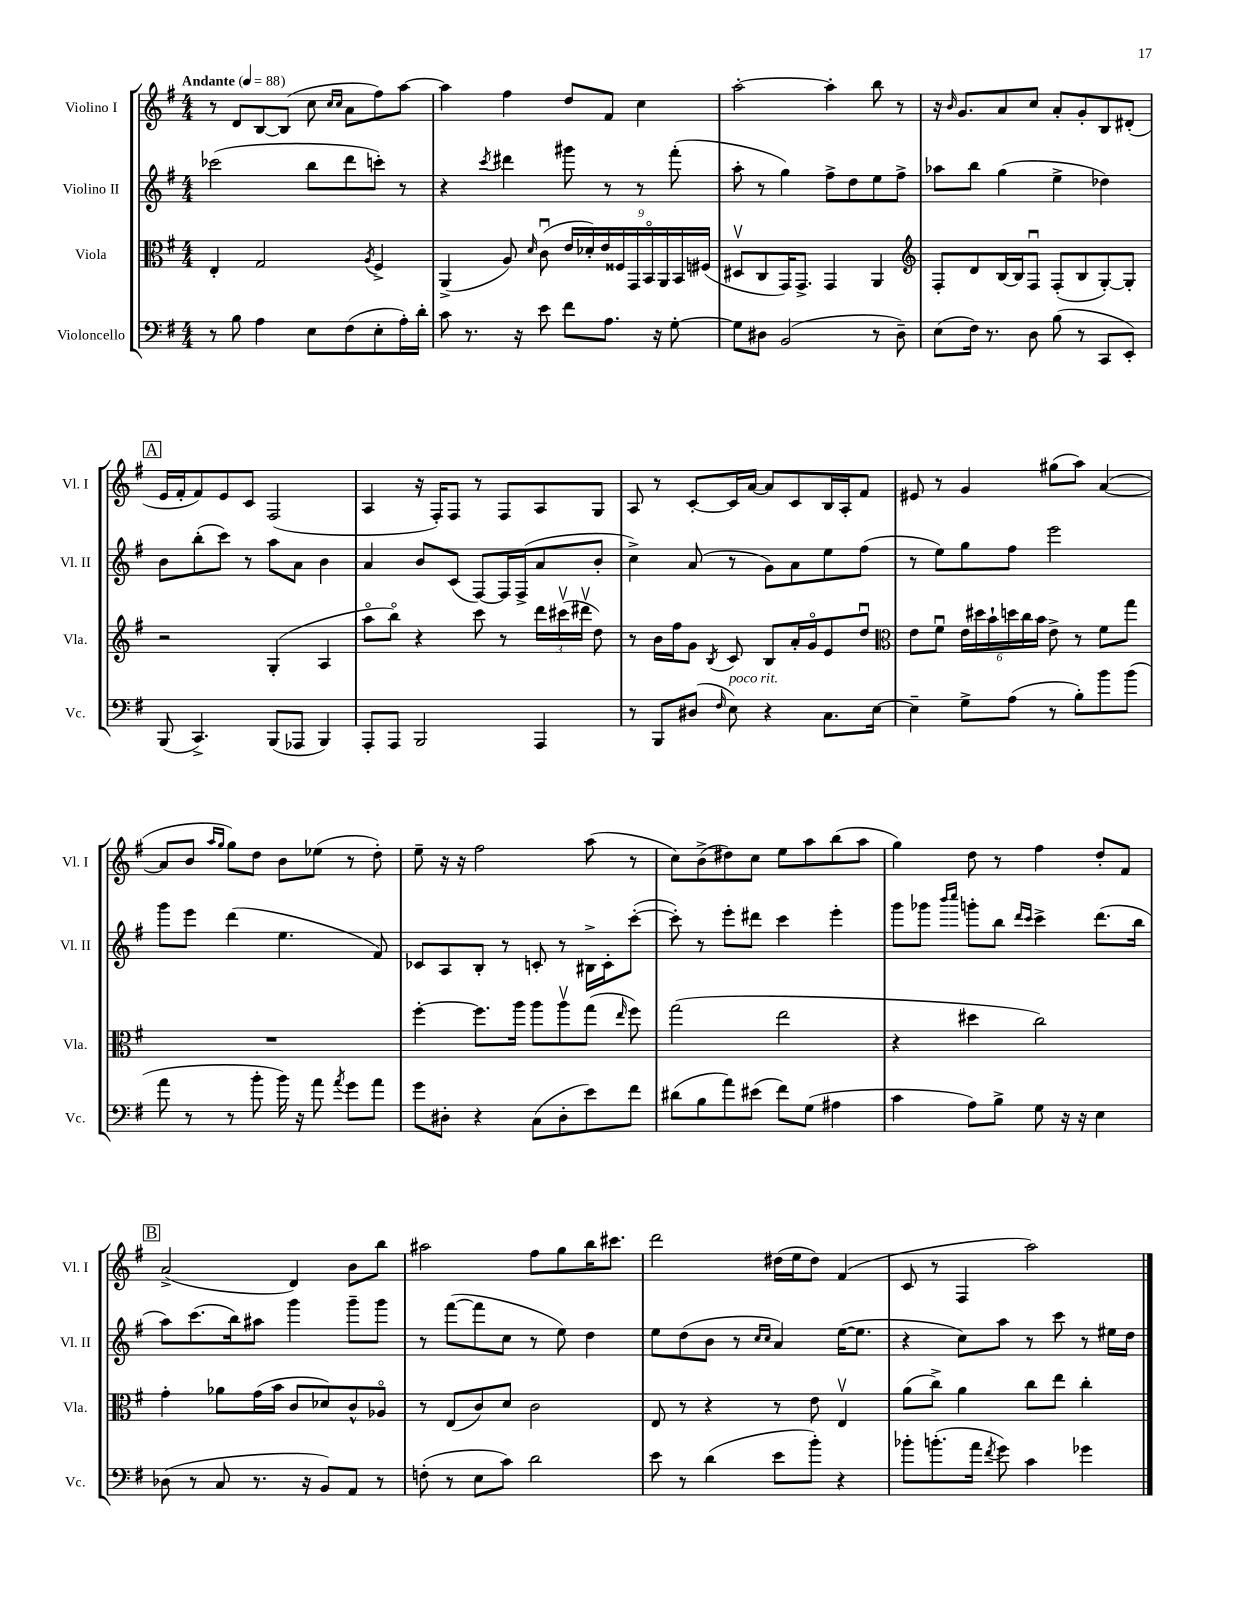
<<
\new StaffGroup <<
\new Staff = "s0" \with { instrumentName = "Violino I" shortInstrumentName = "Vl. I" } {
    \clef treble \key g \major \numericTimeSignature \time 4/4 \tempo "Andante" 4 = 88
    \autoBeamOff r8 d'8[ b8~ b8]( c''8 \grace { c''16[ c''16] } a'8[ fis''8) a''8]~ |
    a''4 fis''4 d''8[ fis'8] c''4 |
    a''2~-. a''4-. b''8 r8 |
    r16 \grace { b'16 } g'8.[ a'8 c''8] a'8[-. g'8-. b8 dis'8]-.( |
    \mark \markup { \box "A" } e'16[ fis'16-. fis'8) e'8 c'8] fis2( |
    a4 r16 fis16[-.) fis8] r8 fis8[ a8 g8] |
    a8 r8 c'8[~-. c'16 a'16]~ a'8[ c'8 b16 a16-. fis'8] |
    eis'8 r8 g'4 gis''8[( a''8]) a'4~( |
    a'8[ b'8] \grace { a''16[ g''16] } g''8[) d''8] b'8[ ees''8]( r8 d''8-.) |
    e''8-- r16 r16 fis''2 a''8( r8 |
    c''8[) b'8->( dis''8) c''8] e''8[ a''8 b''8( a''8] |
    g''4) d''8 r8 fis''4 d''8[-. fis'8] |
    \mark \markup { \box "B" } a'2->( d'4) b'8[ b''8] |
    ais''2 fis''8[ g''8 b''16 cis'''8.] |
    d'''2 dis''16[( e''16 dis''8]) fis'4( |
    c'8 r8 fis4 a''2) \bar "|." |
}
\new Staff = "s1" \with { instrumentName = "Violino II" shortInstrumentName = "Vl. II" } {
    \clef treble \key g \major \numericTimeSignature \time 4/4
    \autoBeamOff ces'''2( b''8[ d'''8 c'''8]-.) r8 |
    r4 \acciaccatura { c'''8 } dis'''4 gis'''8 r8 r8 fis'''8-.( |
    a''8-. r8 g''4) fis''8[-> d''8 e''8 fis''8]-> |
    aes''8[ b''8] g''4( e''4-> des''4) |
    \mark \markup { \box "A" } b'8[ b''8-.( c'''8]) r8 a''8[ a'8] b'4 |
    a'4 b'8[ c'8]( fis8[~) fis16 fis16->( a'8 b'8]-. |
    c''4->) a'8( r8 g'8[) a'8 e''8 fis''8]( |
    r8 e''8[) g''8 fis''8] e'''2 |
    g'''8[ e'''8] d'''4( e''4. fis'8) |
    ces'8[ a8 b8]-. r8 c'8-. r8 bis16[-> c'16-. c'''8]~-.( |
    c'''8-.) r8 e'''8[-. dis'''8] c'''4 e'''4-. |
    g'''8[ ges'''8] \grace { b'''16[ c''''16] } g'''8[-. b''8] \grace { d'''16[ c'''16] } c'''4-> d'''8.[( b''16] |
    \mark \markup { \box "B" } a''8[) c'''8.( b''16) ais''8] g'''4 g'''8[-- g'''8] |
    r8 fis'''8[~( fis'''8 c''8] r8 e''8) d''4 |
    e''8[ d''8( b'8] r8 \grace { c''16[ c''16] } a'4) e''16[~( e''8.] |
    r4 c''8[) a''8] r8 c'''8 r8 eis''16[ d''16] \bar "|." |
}
\new Staff = "s2" \with { instrumentName = "Viola" shortInstrumentName = "Vla." } {
    \clef alto \key g \major \numericTimeSignature \time 4/4
    \autoBeamOff e4-. g2 \acciaccatura { a8 } fis4-> |
    a,4->( a8) \grace { d'16 } c'8\downbow( \tuplet 9/8 { e'16[ des'16-.) e'16 fisis16 g,16 b,16\flageolet a,16 b,16 fis16]( } |
    dis8[\upbow c8 g,16) g,8.]-> g,4 a,4 |
    \clef treble fis8[-. d'8 b16~ b16 fis8]\downbow fis8[-.( b8 g8~-.) g8]-. |
    \mark \markup { \box "A" } r2 g4-.( a4 |
    a''8[\flageolet b''8]\flageolet) r4 c'''8 r8 \tuplet 3/2 { d'''16[ cis'''16\upbow( dis'''16]\upbow } d''8) |
    r8 b'16[ fis''16 g'8] \acciaccatura { b8 } c'8 b8[ a'16-. g'16\flageolet e'8 d''8]\downbow |
    \clef alto e'8[ fis'8]\downbow \tuplet 6/4 { e'16[ dis''16 b'16-! d''16 c''16 b'16] } e'8-> r8 fis'8[ g''8] |
    R1 |
    fis''4~-. fis''8.[ a''16] a''8[ a''8\upbow g''8]( \grace { e''16 } fis''8) |
    g''2( e''2 |
    r4 dis''4 c''2) |
    \mark \markup { \box "B" } g'4-. aes'8[ g'16( b'16] c'8[ des'8) c'8-^ aes8]\flageolet |
    r8 e8[( c'8) d'8] c'2 |
    e8 r8 r4 r8 e'8 e4\upbow |
    a'8[( c''8]->) a'4 c''8[ e''8] c''4-. \bar "|." |
}
\new Staff = "s3" \with { instrumentName = "Violoncello" shortInstrumentName = "Vc." } {
    \clef bass \key g \major \numericTimeSignature \time 4/4
    \autoBeamOff r8 b8 a4 e8[ fis8( e8-. a16-.) d'16]-. |
    c'8 r8. r16 e'8 fis'8[ a8.] r16 g8~-. |
    g8[ dis8] b,2( r8 dis8--) |
    e8[( fis16]) r8. d8 b8( r8 c,8[ e,8]-.) |
    \mark \markup { \box "A" } b,,8( c,4.->) b,,8[( aes,,8] b,,4) |
    a,,8[-. a,,8] b,,2 a,,4 |
    r8 b,,8[ dis8]( \grace { fis16 } e8^\markup { \italic "poco rit." }) r4 c8.[ e16]~ |
    e4-- g8[-> a8]( r8 b8[-.) b'8 b'8]( |
    a'8 r8 r8 b'8-. b'16) r16 a'8 \acciaccatura { a'8 } g'8[ a'8] |
    g'8[ dis8]-. r4 c8[( dis8-. e'8) fis'8] |
    dis'8[( b8 a'8) eis'8]( fis'8[) g8]( ais4 |
    c'4 a8[) b8]-> g8 r16 r16 e4 |
    \mark \markup { \box "B" } des8( r8 c8 r8. r16 b,8[) a,8] r8 |
    f8-.( r8 e8[ c'8]) d'2 |
    e'8 r8 d'4( e'8[ b'8]-.) r4 |
    bes'8[-. b'8.-.( a'16] \acciaccatura { fis'8 } g'8) c'4 ges'4 \bar "|." |
}
>>
>>
\layout { \context { \Score \remove "Bar_number_engraver" } }
